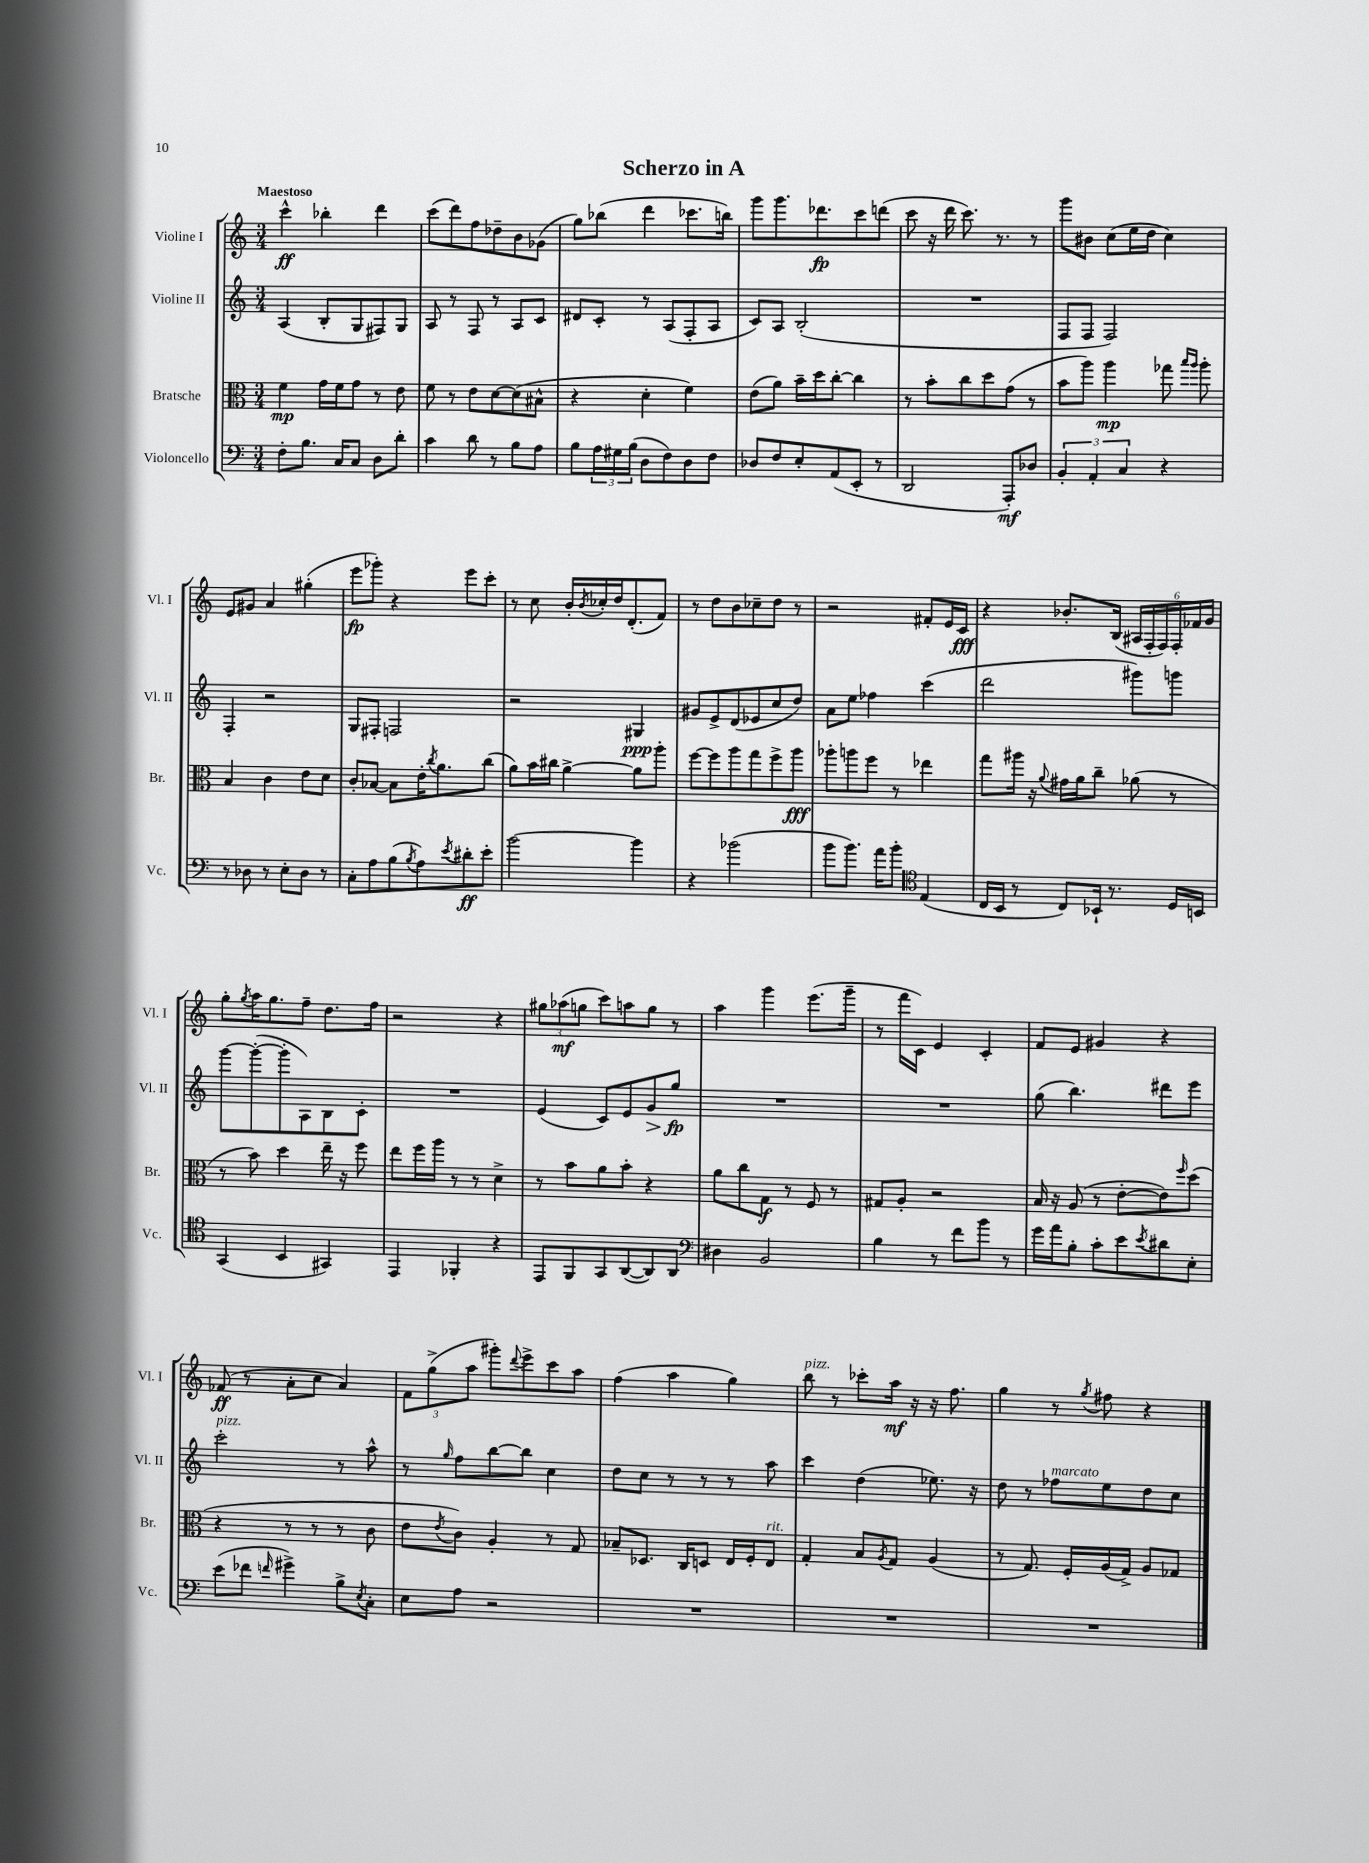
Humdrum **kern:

**kern	**kern	**kern	**kern
*staff4	*staff3	*staff2	*staff1
*clefF4	*clefC3	*clefG2	*clefG2
*k[]	*k[]	*k[]	*k[]
*M3/4	*M3/4	*M3/4	*M3/4
8F'\L	4f\	(4A/	4ccc^^\
8.B\J	.	.	.
.	16g\LL	8B'/L	4bb-'\
16C/LK	16f\J	.	.
8C/J	8g\J	8G/	.
8D\L	8r	8F#/)	4ddd\
8d'\J	8e\	8G/J	.
=	=	=	=
4c\	8f\	8A/	(8ccc\L
.	8r	8r	8ddd\)
8d\	8e\L	8F/	8ff\
8r	[8d\	8r	8dd-~\
8B\L	(8d\]	8A/L	8b\
8A\J	8B#^^\J	8c/J	(8g-\J
=	=	=	=
8B\L	4r	8d#/L	8gg\L)
24A\L	.	8c'/J	(8bb-\J
24G#\	.	.	.
(24B\JJ	.	.	.
8D\L	4d'\	8r	4ddd\
8F\)	.	(8A/L	.
8D\	4f\)	8F'/	8.ccc-\L
8F\J	.	8A/J	.
.	.	.	16bb\Jk)
=	=	=	=
8D-/L	(8e\L	8c/L)	8ggg\L
8F/	8a\J)	8A/J	8.ggg\
8E'/	16b~\LL	(2B'/	.
.	16dd\J	.	8.ddd-\
(8AA/	[8cc'\J	.	.
8EE'/J	4cc\]	.	8ccc\
8r	.	.	(8ddd\J
=	=	=	=
2DD/	8r	2.r	8ccc\
.	8b'\L	.	16r
.	.	.	16ddd\
.	8cc\	.	8.ccc\)
.	8dd\	.	.
.	.	.	8.r
8AAA'/L)	(8g\J	.	.
8D-/J	8r	.	8r
=	=	=	=
6BB'/	8b\L	8F/L	8ggg\L
.	8aa\J)	8F/J	8b#\J
6AA'/	.	.	.
.	4aa\	2F/)	(8cc\L
6C/	.	.	.
.	.	.	16ee\L
.	.	.	16dd\JJ
4r	8gg-\	.	4cc\)
.	16qqbb/LL	.	.
.	16qqaa/JJ	.	.
.	8aa'\	.	.
=	=	=	=
8r	4B/	4F'/	8e/L
8D-\	.	.	8g#/J
8r	4c\	2r	4a/
8E'\L	.	.	.
8D-\J	8e\L	.	(4gg#'\
8r	8d\J	.	.
=	=	=	=
8C'\L	8c'/L	8G/L	8eee\L
8A\	[8B-/J	8F#'/J	8ggg-'\J)
(8B\	8B-\]L	2F/	4r
8qB/	.	.	.
8A\)	16e'\K	.	.
.	8qcc/	.	.
.	8.a\	.	.
8qe/	.	.	.
8d#'\	.	.	8eee\L
8e'\J	(8cc\J	.	8ccc'\J
=	=	=	=
[2b\	8a\L)	2r	8r
.	16b\L	.	8cc\
.	16cc#\JJ	.	.
.	[4a^\	.	16b'/LL
.	.	.	8qb/
.	.	.	16cc-'/
.	.	.	16dd/J
.	.	.	(8.d'/
4b\]	8a\]L	4G#/	.
.	8aa'\J	.	8f/J)
=	=	=	=
4r	[8ff\L	8g#/L	8r
.	8ff\]	8e^/	8dd\L
(2b-\	8aa\	(8d/	8b\
.	8gg\	8e-/	8cc-~\
.	8ff^\	8cc/	8dd\J
.	8aa\J	8dd/J)	8r
=	=	=	=
8b\L	8aa-'\L	8a\L	2r
8.b\J)	8aa\	8ee\J	.
.	8ff\J	4ff-\	.
16a\LK	.	.	.
8b'\J	8r	.	.
*clefC4	*	*	*
(4E/	4ee-\	(4ccc\	8f#'/L
.	.	.	16e/L
.	.	.	16c/JJ
=	=	=	=
16C/LL	8gg\L	2ddd\	4r
16BB/JJ	.	.	.
8r	16aa#\Jk	.	.
.	16r	.	.
.	8qqa/	.	.
8C/L)	16g#\LL	.	8.b-'/L
.	16a\J	.	.
16BB-`/Jk	8cc~\J	.	.
8.r	.	.	(16B/Jk
.	(8a-\	8ggg#\L)	24A#/LL
.	.	.	24F'/
.	.	.	24F/)
16D/LL	8r	8ggg\J	24F'/
.	.	.	24f-/
16BB/JJ	.	.	.
.	.	.	24g/JJ
=	=	=	=
(4GG/	8r	[8ggg\L	8gg'\L
.	.	.	8qgg/
.	8b\)	(8ggg'\_	16aa\K
.	.	.	8.gg\
4BB/	4dd\	8ggg'\]	.
.	.	8A\)	8ff~\J
4GG#/)	16ee~\	8B\	8.dd\L
.	16r	.	.
.	8ff\	8c'\J	.
.	.	.	16ff\Jk
=	=	=	=
4EE/	8ee\L	2.r	2r
.	16ff\L	.	.
.	16aa\JJ	.	.
4FF-'/	8r	.	.
.	8r	.	.
4r	4d^\	.	4r
=	=	=	=
8EE/L	8r	(4e/	12gg#\L
.	.	.	(12aa-\
8FF/	8b\L	.	.
.	.	.	12gg\J
8GG/	8a\	8c/L)	8ccc\L)
([8AA/	8b'\J	8e/	8aa\
8AA/])	4r	8g/	8gg\J
8AA/J	.	8gg/J	8r
=	=	=	=
*clefF4	*	*	*
4D#\	8a\L	2.r	4aa\
.	8cc\	.	.
2BB/	8G\J	.	4ggg\
.	8r	.	.
.	8F/	.	(8.eee\L
.	8r	.	.
.	.	.	16ggg~\Jk
=	=	=	=
4B\	8G#/L	2.r	8r
.	8A'/J	.	16fff\LL
.	.	.	16c\JJ)
8r	2r	.	4e/
8f\L	.	.	.
8b\J	.	.	4c'/
8r	.	.	.
=	=	=	=
16g\LL	16B/	(8gg\	8f/L
16a\J	16r	.	.
8B'\J	(8A/	4.bb\)	8e/J
8c'\L	8r	.	4g#/
8e\	[8e'\L	.	.
8qe/	.	.	.
8d#\	8e\])	8ddd#\L	4r
.	16qqff/	.	.
8E'\J	(8dd\J	8eee\J	.
=	=	=	=
(8e\L	4r	2ccc'\	(8f-/
8f-\J	.	.	8r
16qqf/	.	.	.
4g#^\)	8r	.	8a'\L
.	8r	.	8cc\J
8B^\L	8r	8r	4a/)
8qE/	.	.	.
8C'\J	8c\	8aa^^\	.
=	=	=	=
8E\L	8e\L	8r	12f\L
.	.	.	(12gg^\
.	8qe/	16qqgg/	.
8A\J	8c\J)	8ff\L	.
.	.	.	12aa\J
2r	4A'/	[8bb\	8ggg#'\L)
.	.	.	8qqddd/
.	.	8bb\]J	8eee^\
.	8r	4cc\	8ccc\
.	8G/	.	8aa\J
=	=	=	=
2.r	8B-~/L	8dd\L	(4ff\
.	8.D-/J	8cc\J	.
.	.	8r	4aa\
.	16C/LK	.	.
.	8D/J	8r	.
.	16E/LL	8r	4gg\)
.	16F'/J	.	.
.	8E/J	8aa\	.
=	=	=	=
2.r	4G'/	4ccc\	8bb\
.	.	.	8r
.	8B/L	(4dd\	8ccc-'\L
.	8qA/	.	.
.	8G/J	.	16aa\Jk
.	.	.	16r
.	(4A/	8.ee-\)	16r
.	.	.	8.ff\
.	.	16r	.
=	=	=	=
2.r	8r	8dd\	4gg\
.	8.G/)	8r	.
.	.	8ff-\L	8r
.	16F'/LL	.	.
.	.	.	8qgg/
.	(16A/	8ee\	8ff#\
.	16G^/JJ)	.	.
.	8A/L	8dd\	4r
.	8G-/J	8cc\J	.
==	==	==	==
*-	*-	*-	*-
